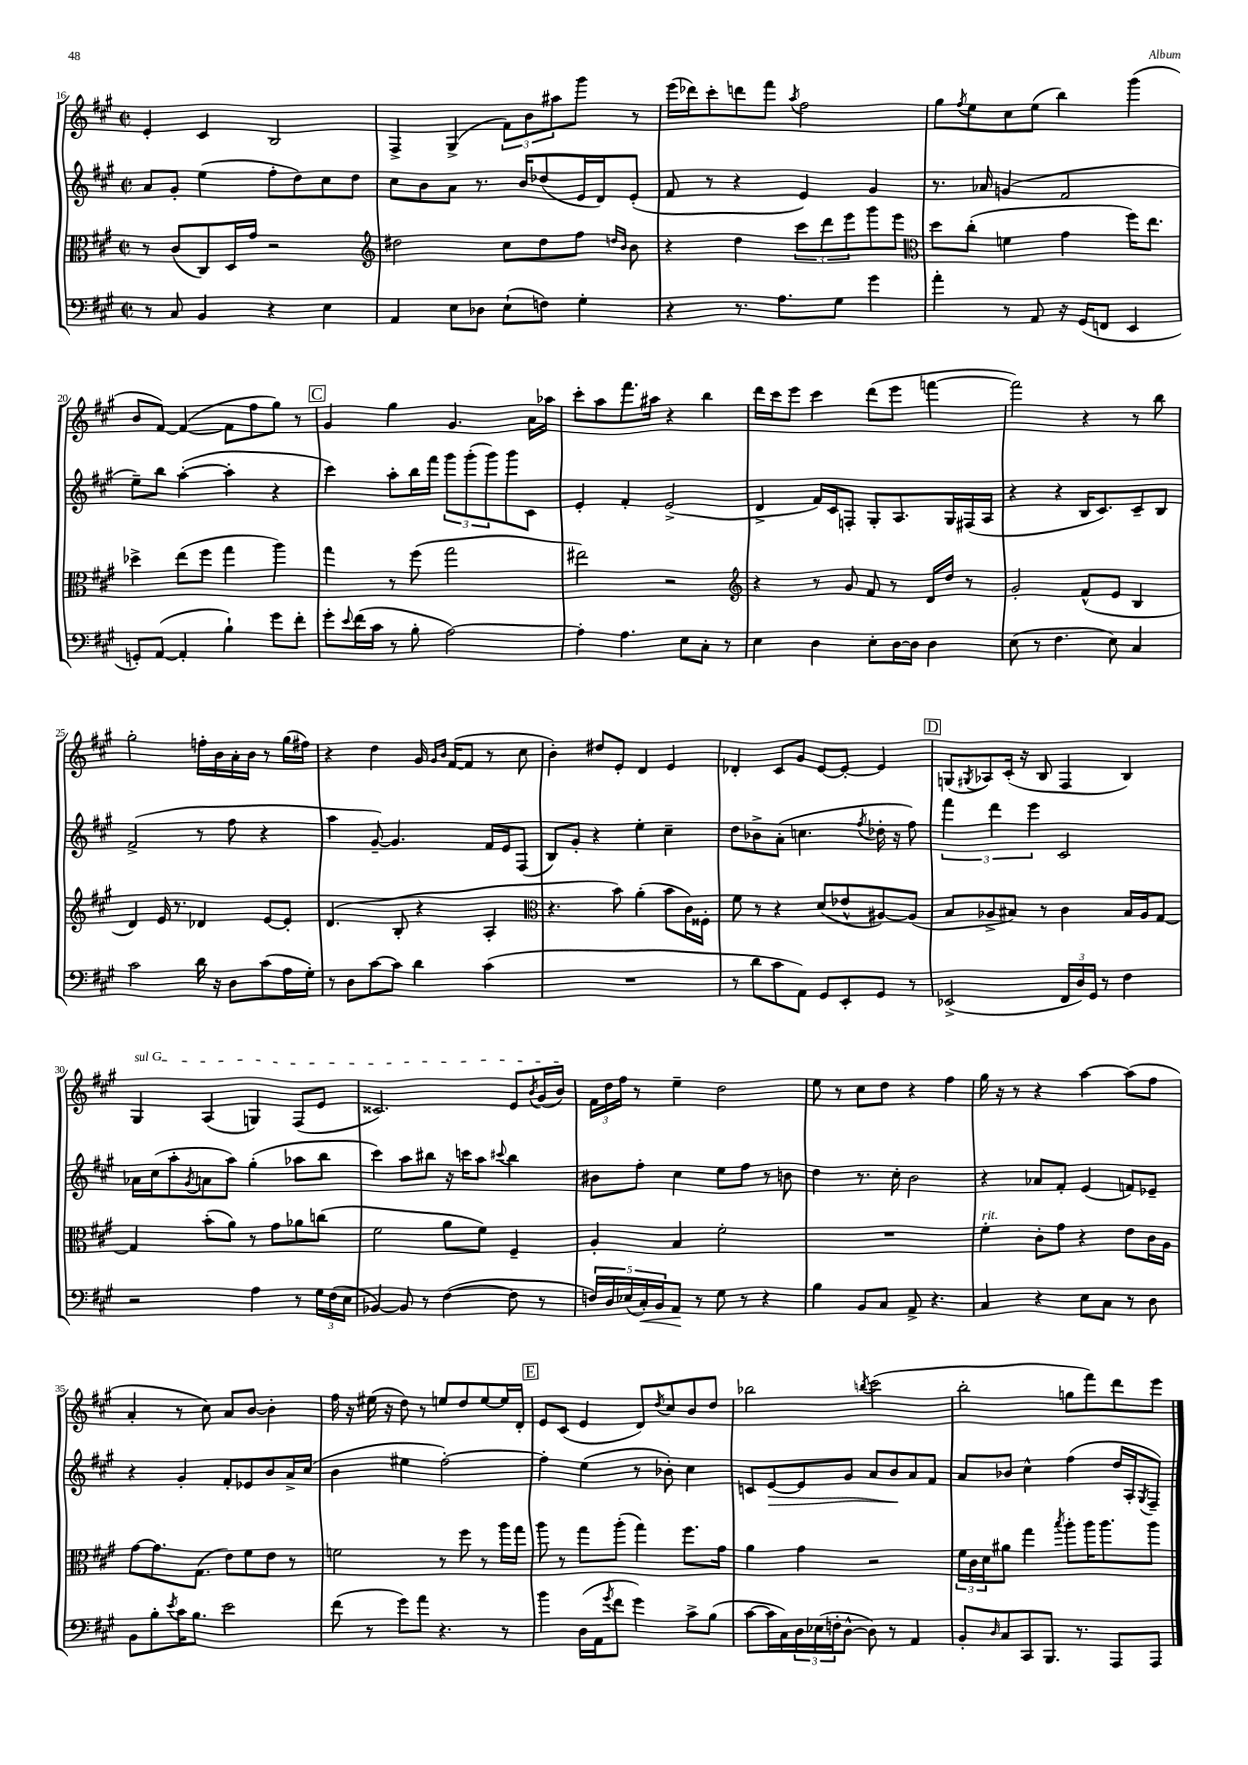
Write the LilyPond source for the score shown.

<<
\new StaffGroup <<
\new Staff = "s0" {
    \clef treble \key a \major \defaultTimeSignature \time 2/2
    e'4-. cis'4 b2 |
    fis4-> gis4->( \tuplet 3/2 { fis'8) b'8 ais''8 } gis'''8 r8 |
    e'''16( des'''16) cis'''8-. d'''8 fis'''8 \acciaccatura { a''8 } fis''2 |
    gis''8 \acciaccatura { fis''8 } e''8 cis''8 e''8( b''4) gis'''4( |
    b'8 fis'8~) fis'4~( fis'8 fis''8 gis''8) r8 |
    \mark \markup { \box "C" } gis'4 gis''4 gis'4. a'16 aes''16 |
    cis'''8-. a''8 fis'''8. ais''16 r4 b''4 |
    d'''16 cis'''16 e'''8 cis'''4 d'''8( e'''8 f'''4~ |
    f'''2) r4 r8 b''8 |
    gis''2-. f''16-. b'16 a'16-. b'16 r8 gis''16( fis''16) |
    r4 d''4 gis'16 \grace { gis'16 b'16 } fis'16~( fis'8 r8 cis''8 |
    b'4-.) dis''8 e'8-. d'4 e'4 |
    des'4-. cis'8 gis'8 e'8~ e'8~-. e'4 |
    \mark \markup { \box "D" } g8( \acciaccatura { gis8 } aes8) cis'16-.( r16 b8 fis4 b4) |
    \once \override TextSpanner.bound-details.left.text = \markup { \italic "sul G" } gis4\startTextSpan a4( g4) fis8( e'8 |
    cisis'2.) e'8 \acciaccatura { b'8 } gis'16( b'16\stopTextSpan) |
    \tuplet 3/2 { fis'16 d''16 fis''16 } r8 e''4-- d''2 |
    e''8 r8 cis''8 d''8 r4 fis''4 |
    gis''16 r16 r8 r4 a''4~ a''8( fis''8 |
    a'4-. r8 cis''8) a'8 b'8~ b'4-. |
    fis''16 r16 eis''16( r16 d''8) r8 e''8 d''8 e''8~ e''16 d'16-. |
    \mark \markup { \box "E" } e'8 cis'8( e'4 d'8) \acciaccatura { d''8 } cis''8 b'8 d''8 |
    bes''2 \acciaccatura { b''8 } cis'''2( |
    b''2-. g''8 fis'''8) d'''8 e'''8 \bar "|." |
}
\new Staff = "s1" {
    \clef treble \key a \major \defaultTimeSignature \time 2/2
    a'8 gis'8-. e''4( fis''8-. d''8) cis''8 d''8 |
    cis''8 b'8 a'8 r8. b'16 des''8( e'16 d'16) e'8-.( |
    fis'8 r8 r4 e'4) gis'4 |
    r8. aes'16 g'4( fis'2 |
    e''8--) b''8 a''4~-.( a''4-. r4 |
    \mark \markup { \box "C" } cis'''4) a''8-. b''16 fis'''16 \tuplet 3/2 { gis'''8 gis'''8-.( gis'''8) } gis'''8 cis'8 |
    e'4-. fis'4-. e'2->( |
    d'4-> fis'16) cis'16 f8-. gis8-. a8. gis16 fis16( a16 |
    r4 r4 b16 cis'8.) cis'8-- b8 |
    fis'2->( r8 fis''8 r4 |
    a''4 gis'8~--) gis'4. fis'16 e'16 fis8( |
    b8) gis'8-. r4 e''4-. cis''4-- |
    d''8 bes'8-> a'8-.( c''4. \acciaccatura { fis''8 } des''16-. r16 fis''8) |
    \mark \markup { \box "D" } \tuplet 3/2 { fis'''4 d'''4 e'''4 } cis'2 |
    aes'16 cis''16( a''8-. \acciaccatura { gis'8 } a'8 a''8) gis''4-.( aes''8 b''8 |
    cis'''4) a''8 bis''8 r16 c'''16 a''8 \appoggiatura { cis'''8 } bis''4 |
    bis'8 fis''8-. cis''4 e''8 fis''8 r8 b'8 |
    d''4 r8. cis''16-. b'2 |
    r4 aes'8 fis'8-. e'4( f'8) ees'8-- |
    r4 gis'4-. fis'8-. ees'8 b'8 a'16-> cis''16( |
    b'4 eis''4 fis''2~-.) |
    \mark \markup { \box "E" } fis''4-. e''4( r8 bes'8-.) cis''4 |
    c'8 e'8~\> e'8 gis'8 a'8 b'8\! a'8 fis'8 |
    a'8 bes'8 cis''4-^ fis''4( d''16 a16-. \acciaccatura { gis8 } fis8--) \bar "|." |
}
\new Staff = "s2" {
    \clef alto \key a \major \defaultTimeSignature \time 2/2
    r8 cis'8( cis8) d16 gis'16 r2 |
    \clef treble dis''2 cis''8 dis''8 fis''8 \grace { d''16 b'16 } b'8 |
    r4 d''4 \tuplet 3/2 { cis'''8 d'''8 e'''8 } gis'''8 e'''8 |
    \clef alto d''8 cis''8-.( f'4 gis'4 fis''16) e''8. |
    des''4-> e''8( fis''8 gis''4 a''4) |
    \mark \markup { \box "C" } gis''4 r8 fis''8( gis''2 |
    eis''2) r2 |
    \clef treble r4 r8 gis'8 fis'8 r8 d'16 d''16 r8 |
    gis'2-. fis'8-^( e'8 b4 |
    d'4) e'16 r8. des'4 e'8~ e'8-. |
    d'4.( b8-. r4 a4-. |
    \clef alto r4. b'8) a'4-.( b'8 cis'16) fisis16-. |
    fis'8 r8 r4 d'8( ees'8-^ ais8~) ais8( |
    \mark \markup { \box "D" } b8 aes8-> bis8) r8 cis'4 bis16 aes16 gis8~ |
    gis4 b'8-.( a'8) r8 gis'8 aes'8 c''8( |
    fis'2 a'8 fis'8) fis4-- |
    a4-. b4 fis'2-. |
    R1 |
    fis'4-.^\markup { \italic "rit." } cis'8-. gis'8 r4 e'8 cis'16 a16 |
    gis'8~ gis'8. gis8.( e'8) fis'8 e'8 r8 |
    f'2 r8 fis''8 r8 a''16 gis''16 |
    \mark \markup { \box "E" } a''8 r8 gis''8 a''8-.( gis''4) fis''8. gis'16 |
    a'4 gis'4 r2 |
    \tuplet 3/2 { fis'16 cis'16 d'16 } ais'8 gis''4 \acciaccatura { b''8 } a''8-. a''16 a''8. a''8 \bar "|." |
}
\new Staff = "s3" {
    \clef bass \key a \major \defaultTimeSignature \time 2/2
    r8 cis8 b,4 r4 e4 |
    a,4 e8 des8 e8-!( f8) gis4-. |
    r4 r8. a8. gis8 gis'4 |
    a'4-. r8 a,8 r16 gis,16( f,8 e,4 |
    g,8-.) a,8~( a,4-. b4-!) gis'8 fis'8-. |
    \mark \markup { \box "C" } gis'8-. \appoggiatura { e'8 } fis'16( cis'16 r8 b8-. a2~) |
    a4-. a4. e8 cis8-. r8 |
    e4 d4 e8-. d16~ d16 d4 |
    e8( r8 fis4. e8) cis4 |
    cis'2 d'16 r16 d8 cis'8( a16 gis16-.) |
    r8 d8 cis'8~ cis'8 d'4 cis'4( |
    R1 |
    r8 d'8 cis'8 a,8) gis,8 e,8-. gis,8 r8 |
    \mark \markup { \box "D" } ees,2->( \tuplet 3/2 { fis,16 d16) gis,16 } r8 fis4 |
    r2 a4 r8 \tuplet 3/2 { gis16 fis16( e16 } |
    bes,4~) bes,8 r8 fis4~( fis8 r8 |
    \tuplet 5/4 { f16) d16 ees16( cis16-.\<) b,16 } a,8\! r8 gis8 r8 r4 |
    b4 b,8 cis8 a,8-> r4. |
    cis4 r4 e8 cis8 r8 d8 |
    b,8 b8-. \acciaccatura { e'8 } cis'16 b8. e'2 |
    fis'8( r8 gis'8) a'8 r4. r8 |
    \mark \markup { \box "E" } b'4 d16( a,16 \acciaccatura { gis'8 } fis'8 gis'4) cis'8-> b8( |
    cis'8~ cis'16 cis16) \tuplet 3/2 { d16 ees16( f16-. } d8~-^ d8) r8 a,4 |
    b,8-. \grace { d16 } cis8 cis,8 b,,8. r8. a,,8 a,,8 \bar "|." |
}
>>
>>
\layout { \context { \Score currentBarNumber = #16 } }
